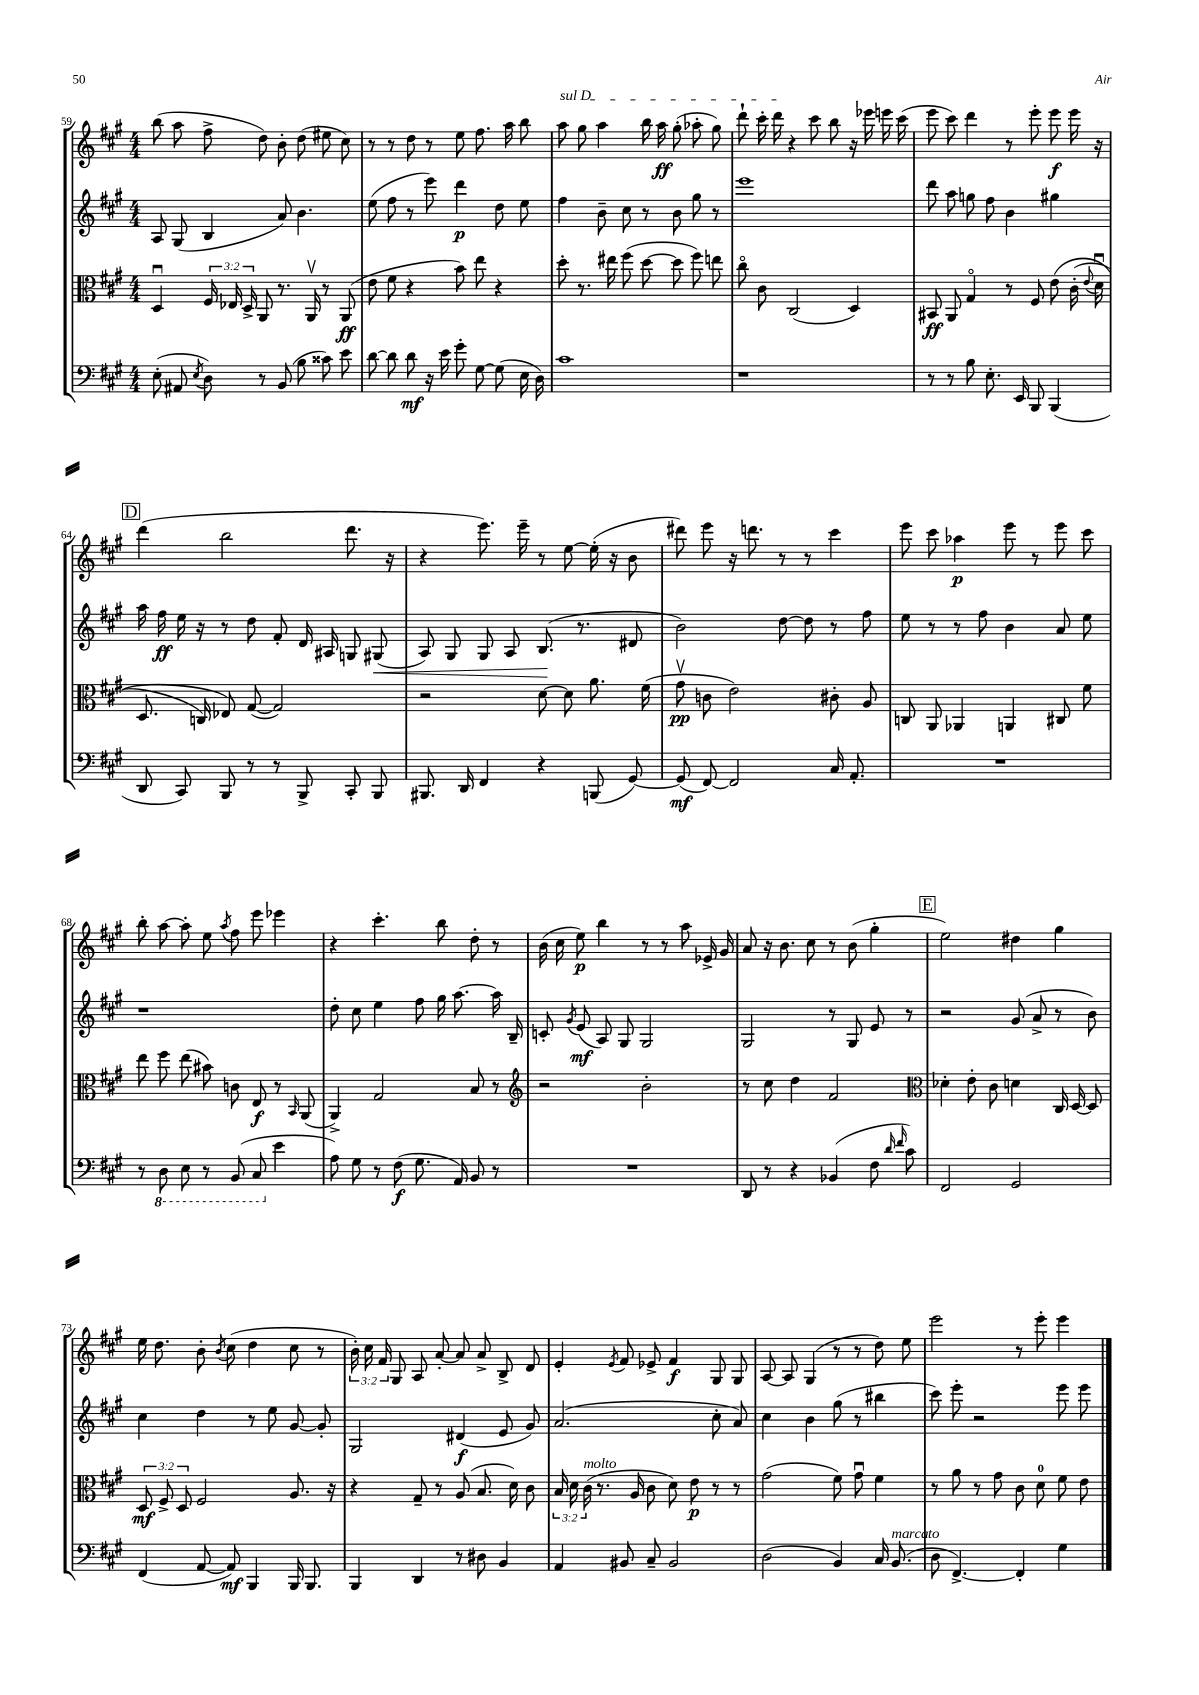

**kern	**dynam	**kern	**dynam	**kern	**dynam	**kern	**dynam
*part4	*part4	*part3	*part3	*part2	*part2	*part1	*part1
*staff4	*staff4	*staff3	*staff3	*staff2	*staff2	*staff1	*staff1
*clefF4	*	*clefC3	*	*clefG2	*	*clefG2	*
*k[f#c#g#]	*	*k[f#c#g#]	*	*k[f#c#g#]	*	*k[f#c#g#]	*
*M4/4	*	*M4/4	*	*M4/4	*	*M4/4	*
=59	=59	=59	=59	=59	=59	=59	=59
(8E'\	.	4Du/	.	8A/	.	(8bb\	.
8AA#X/	.	.	.	(8G#/	.	8aa\	.
8qE/	.	.	.	.	.	.	.
8D\)	.	24F#/	.	4B/	.	8ff#^\	.
.	.	24E-X/	.	.	.	.	.
.	.	24D^/	.	.	.	.	.
8r	.	8AA/	.	.	.	8dd\)	.
(8BB/	.	8.r	.	8a/)	.	8b'\	.
8B\	.	.	.	4.b\	.	(8dd\	.
.	.	16AAv/	.	.	.	.	.
8c##X\)	.	8r	.	.	.	8ee#X\	.
8e\	.	(8AA/	ff	.	.	8cc#\)	.
=60	=60	=60	=60	=60	=60	=60	=60
[8d\	.	8e\	.	(8ee\	.	8r	.
8d\]	.	8f#\	.	8ff#\	.	8r	.
8d\	mf	4r	.	8r	.	8dd\	.
16r	.	.	.	8eee\)	.	8r	.
16e\	.	.	.	.	.	.	.
8g#'\	.	8b\)	.	4ddd\	p	8ee\	.
[8G#\	.	8ee\	.	.	.	8.ff#\	.
(8G#\]	.	4r	.	8dd\	.	.	.
.	.	.	.	.	.	16aa\	.
16E\	.	.	.	8ee\	.	8bb\	.
16D\)	.	.	.	.	.	.	.
=61	=61	=61	=61	=61	=61	=61	=61
!	!	!	!	!	!	!LO:TX:a:i:t=sul D	!
1c#	.	8dd'\	.	4ff#\	.	8aa\	.
.	.	8.r	.	.	.	8gg#\	.
.	.	.	.	8b~\	.	4aa\	.
.	.	16ee#X\	.	.	.	.	.
.	.	(8ff#\	.	8cc#\	.	.	.
.	.	[8dd\	.	8r	.	16bb\	.
.	.	.	.	.	.	16aa\	ff
.	.	8dd\]	.	8b\	.	(8gg#'\	.
.	.	8ff#\)	.	8gg#\	.	8aa-X'\	.
.	.	8een\	.	8r	.	8gg#\)	.
=62	=62	=62	=62	=62	=62	=62	=62
1r	.	8cc#\	.	1eee	.	8ddd`\	.
.	.	8c#\	.	.	.	16ccc#'\	.
.	.	.	.	.	.	16ddd\	.
.	.	(2C#/	.	.	.	4r	.
.	.	.	.	.	.	8ccc#\	.
.	.	.	.	.	.	8bb\	.
.	.	4D/)	.	.	.	16r	.
.	.	.	.	.	.	16eee-X\	.
.	.	.	.	.	.	16eeen\	.
.	.	.	.	.	.	(16ccc#\	.
=63	=63	=63	=63	=63	=63	=63	=63
8r	.	8BB#X/	ff	8ddd\	.	8eee\	.
8r	.	8AA/	.	8aa\	.	8ccc#\)	.
8B\	.	4G#/	.	8ggn\	.	4ddd\	.
8.E'\	.	.	.	8ff#\	.	.	.
.	.	8r	.	4b\	.	8r	.
16EE/	.	.	.	.	.	.	.
8BBB/	.	8F#/	.	.	.	8eee'\	.
(4BBB/	.	(8e\	.	4gg#X\	.	8eee\	f
.	.	(16c#'\	.	.	.	16eee\	.
.	.	8qqe/	.	.	.	.	.
.	.	16du\	.	.	.	16r	.
!!LO:LB:g=z
!!LO:REH:place=s1:t=D
=64	=64	=64	=64	=64	=64	=64	=64
8DD/	.	8.D/	.	16aa\	.	(4ddd\	.
.	.	.	.	16ff#\	ff	.	.
8CC#/)	.	.	.	16ee\	.	.	.
.	.	16Cn/)	.	16r	.	.	.
8BBB/	.	8E-X/)	.	8r	.	2bb\	.
8r	.	([8G#/	.	8dd\	.	.	.
8r	.	2G#/])	.	8f#'/	.	.	.
8BBB^/	.	.	.	16d/	.	.	.
.	.	.	.	16A#X/	.	.	.
8CC#'/	.	.	.	8Gn/	.	8.ddd\	.
!	!	!	!	!	!LO:HP:b	!	!
8BBB/	.	.	.	(8G#X/	<	.	.
.	.	.	.	.	.	16r	.
=65	=65	=65	=65	=65	=65	=65	=65
8.BBB#X/	.	2r	.	8A/)	.	4r	.
.	.	.	.	8G#/	.	.	.
16DD/	.	.	.	.	.	.	.
4FF#/	.	.	.	8G#/	.	8.eee\)	.
.	.	.	.	8A/	.	.	.
.	.	.	.	.	.	16eee~\	.
4r	.	[8d\	.	(8.B/	.	8r	.
.	.	8d\]	.	.	.	[8ee\	.
.	.	.	.	8.r	[	.	.
(8BBBn/	.	8.a\	.	.	.	(16ee'\]	.
.	.	.	.	.	.	16r	.
[8GG#/)	.	.	.	8d#X/	.	8b\	.
.	.	(16f#\	.	.	.	.	.
=66	=66	=66	=66	=66	=66	=66	=66
(8GG#/]	mf	8g#v\	pp	2b\)	.	8ddd#X\)	.
[8FF#/)	.	8cn\	.	.	.	8eee\	.
2FF#/]	.	2e\)	.	.	.	16r	.
.	.	.	.	.	.	8.dddn\	.
.	.	.	.	[8dd\	.	8r	.
.	.	.	.	8dd\]	.	8r	.
16C#/	.	8c#X'\	.	8r	.	4ccc#\	.
8.AA'/	.	.	.	.	.	.	.
.	.	8A/	.	8ff#\	.	.	.
=67	=67	=67	=67	=67	=67	=67	=67
1r	.	8Cn/	.	8ee\	.	8eee\	.
.	.	8AA/	.	8r	.	8ccc#\	.
.	.	4AA-X/	.	8r	.	4aa-X\	p
.	.	.	.	8ff#\	.	.	.
.	.	4AAn/	.	4b\	.	8eee\	.
.	.	.	.	.	.	8r	.
.	.	8C#X/	.	8a/	.	8eee\	.
.	.	8f#\	.	8ee\	.	8ccc#\	.
!!LO:LB:g=z
=68	=68	=68	=68	=68	=68	=68	=68
8r	.	8ee\	.	1r	.	8bb'\	.
*8ba	*	*	*	*	*	*	*
8DD\	.	8ff#\	.	.	.	[8aa\	.
8EE\	.	(8ee\	.	.	.	8aa'\]	.
8r	.	8b#X\)	.	.	.	8ee\	.
.	.	.	.	.	.	8qaa/	.
(8BBB/	.	8cn\	.	.	.	8ff#\	.
8CC#/	.	8E/	f	.	.	8eee\	.
*X8ba	*	*	*	*	*	*	*
4e\	.	8r	.	.	.	4eee-X\	.
.	.	16qqBB/	.	.	.	.	.
.	.	(8AA/	.	.	.	.	.
=69	=69	=69	=69	=69	=69	=69	=69
8A\)	.	4AA^/)	.	8dd'\	.	4r	.
8G#\	.	.	.	8cc#\	.	.	.
8r	.	2G#/	.	4ee\	.	4.ccc#'\	.
(8F#\	f	.	.	.	.	.	.
8.G#\	.	.	.	8ff#\	.	.	.
.	.	.	.	16gg#\	.	8bb\	.
16AA/)	.	.	.	[8.aa\	.	.	.
8BB/	.	8B/	.	.	.	8dd'\	.
8r	.	8r	.	16aa\]	.	8r	.
.	.	.	.	16B~/	.	.	.
=70	=70	=70	=70	=70	=70	=70	=70
*	*	*clefG2	*	*	*	*	*
1r	.	2r	.	8cn'/	.	(16b\	.
.	.	.	.	.	.	16cc#\	.
.	.	.	.	8qg#/	.	.	.
.	.	.	.	(8e/	mf	8ee\)	p
.	.	.	.	8A/)	.	4bb\	.
.	.	.	.	8G#/	.	.	.
.	.	2b'\	.	2G#/	.	8r	.
.	.	.	.	.	.	8r	.
.	.	.	.	.	.	8aa\	.
.	.	.	.	.	.	16e-X^/	.
.	.	.	.	.	.	16g#/	.
=71	=71	=71	=71	=71	=71	=71	=71
8DD/	.	8r	.	2G#/	.	8a/	.
8r	.	8cc#\	.	.	.	16r	.
.	.	.	.	.	.	8.b\	.
4r	.	4dd\	.	.	.	.	.
.	.	.	.	.	.	8cc#\	.
(4BB-X/	.	2f#/	.	8r	.	8r	.
.	.	.	.	8G#/	.	(8b\	.
8F#\	.	.	.	8e/	.	4gg#'\	.
16qqd/	.	.	.	.	.	.	.
16qqf#/	.	.	.	.	.	.	.
8c#\)	.	.	.	8r	.	.	.
!!LO:REH:place=s1:t=E
=72	=72	=72	=72	=72	=72	=72	=72
*	*	*clefC3	*	*	*	*	*
2FF#/	.	4d-X'\	.	2r	.	2ee\)	.
.	.	8e'\	.	.	.	.	.
.	.	8c#\	.	.	.	.	.
2GG#/	.	4dn\	.	(8g#/	.	4dd#X\	.
.	.	.	.	8a^/	.	.	.
.	.	16C#/	.	8r	.	4gg#\	.
.	.	[16D/	.	.	.	.	.
.	.	8D/]	.	8b\)	.	.	.
!!LO:LB:g=z
=73	=73	=73	=73	=73	=73	=73	=73
(4FF#/	.	12D/	mf	4cc#\	.	16ee\	.
.	.	.	.	.	.	8.dd\	.
.	.	12F#^/	.	.	.	.	.
.	.	12D/	.	.	.	.	.
[8AA/	.	2F#/	.	4dd\	.	8b'\	.
.	.	.	.	.	.	8qb/	.
8AA/])	mf	.	.	.	.	(8cc#\	.
4BBB/	.	.	.	8r	.	4dd\	.
.	.	.	.	8ee\	.	.	.
16BBB/	.	8.A/	.	[8g#/	.	8cc#\	.
8.BBB/	.	.	.	.	.	.	.
.	.	.	.	8g#'/]	.	8r	.
.	.	16r	.	.	.	.	.
=74	=74	=74	=74	=74	=74	=74	=74
4BBB/	.	4r	.	2G#/	.	24b'\)	.
.	.	.	.	.	.	24cc#\	.
.	.	.	.	.	.	24f#/	.
.	.	.	.	.	.	8G#/	.
4DD/	.	8G#~/	.	.	.	8A/	.
.	.	8r	.	.	.	[8a'/	.
8r	.	(8A/	.	(4d#X/	f	8a/]	.
8D#X\	.	8.B/	.	.	.	8a^/	.
4BB/	.	.	.	8e/	.	8B^/	.
.	.	16d\)	.	.	.	.	.
.	.	8c#\	.	8g#/)	.	8d/	.
=75	=75	=75	=75	=75	=75	=75	=75
4AA/	.	24B/	.	(2.a/	.	4e'/	.
.	.	24d\	.	.	.	.	.
!	!	!LO:TX:a:i:t=molto	!	!	!	!	!
.	.	(24c#\	.	.	.	.	.
.	.	8.r	.	.	.	.	.
.	.	.	.	.	.	8qe/	.
8BB#X/	.	.	.	.	.	8f#/	.
.	.	16A/	.	.	.	.	.
8C#~/	.	8c#\	.	.	.	8e-X^/	.
2BB#/	.	8d\)	.	.	.	4f#/	f
.	.	8e\	p	.	.	.	.
.	.	8r	.	8cc#'\	.	8G#/	.
.	.	8r	.	8a/)	.	8G#/	.
=76	=76	=76	=76	=76	=76	=76	=76
(2D\	.	(2g#\	.	4cc#\	.	[8A/	.
.	.	.	.	.	.	8A/]	.
.	.	.	.	4b\	.	(4G#/	.
4BB/)	.	8f#\)	.	(8gg#\	.	8r	.
.	.	8g#u\	.	8r	.	8r	.
16C#/	.	4f#\	.	4bb#X\	.	8dd\)	.
!LO:TX:a:i:t=marcato	!	!	!	!	!	!	!
(8.BB/	.	.	.	.	.	.	.
.	.	.	.	.	.	8ee\	.
=77	=77	=77	=77	=77	=77	=77	=77
8D\	.	8r	.	8ccc#\)	.	2eee\	.
[4.FF#^/)	.	8a\	.	8eee'\	.	.	.
.	.	8r	.	2r	.	.	.
.	.	8g#\	.	.	.	.	.
4FF#'/]	.	8c#\	.	.	.	8r	.
.	.	8d\	.	.	.	8eee'\	.
4G#\	.	8f#\	.	8eee\	.	4eee\	.
.	.	8e\	.	8eee\	.	.	.
==	==	==	==	==	==	==	==
*-	*-	*-	*-	*-	*-	*-	*-
